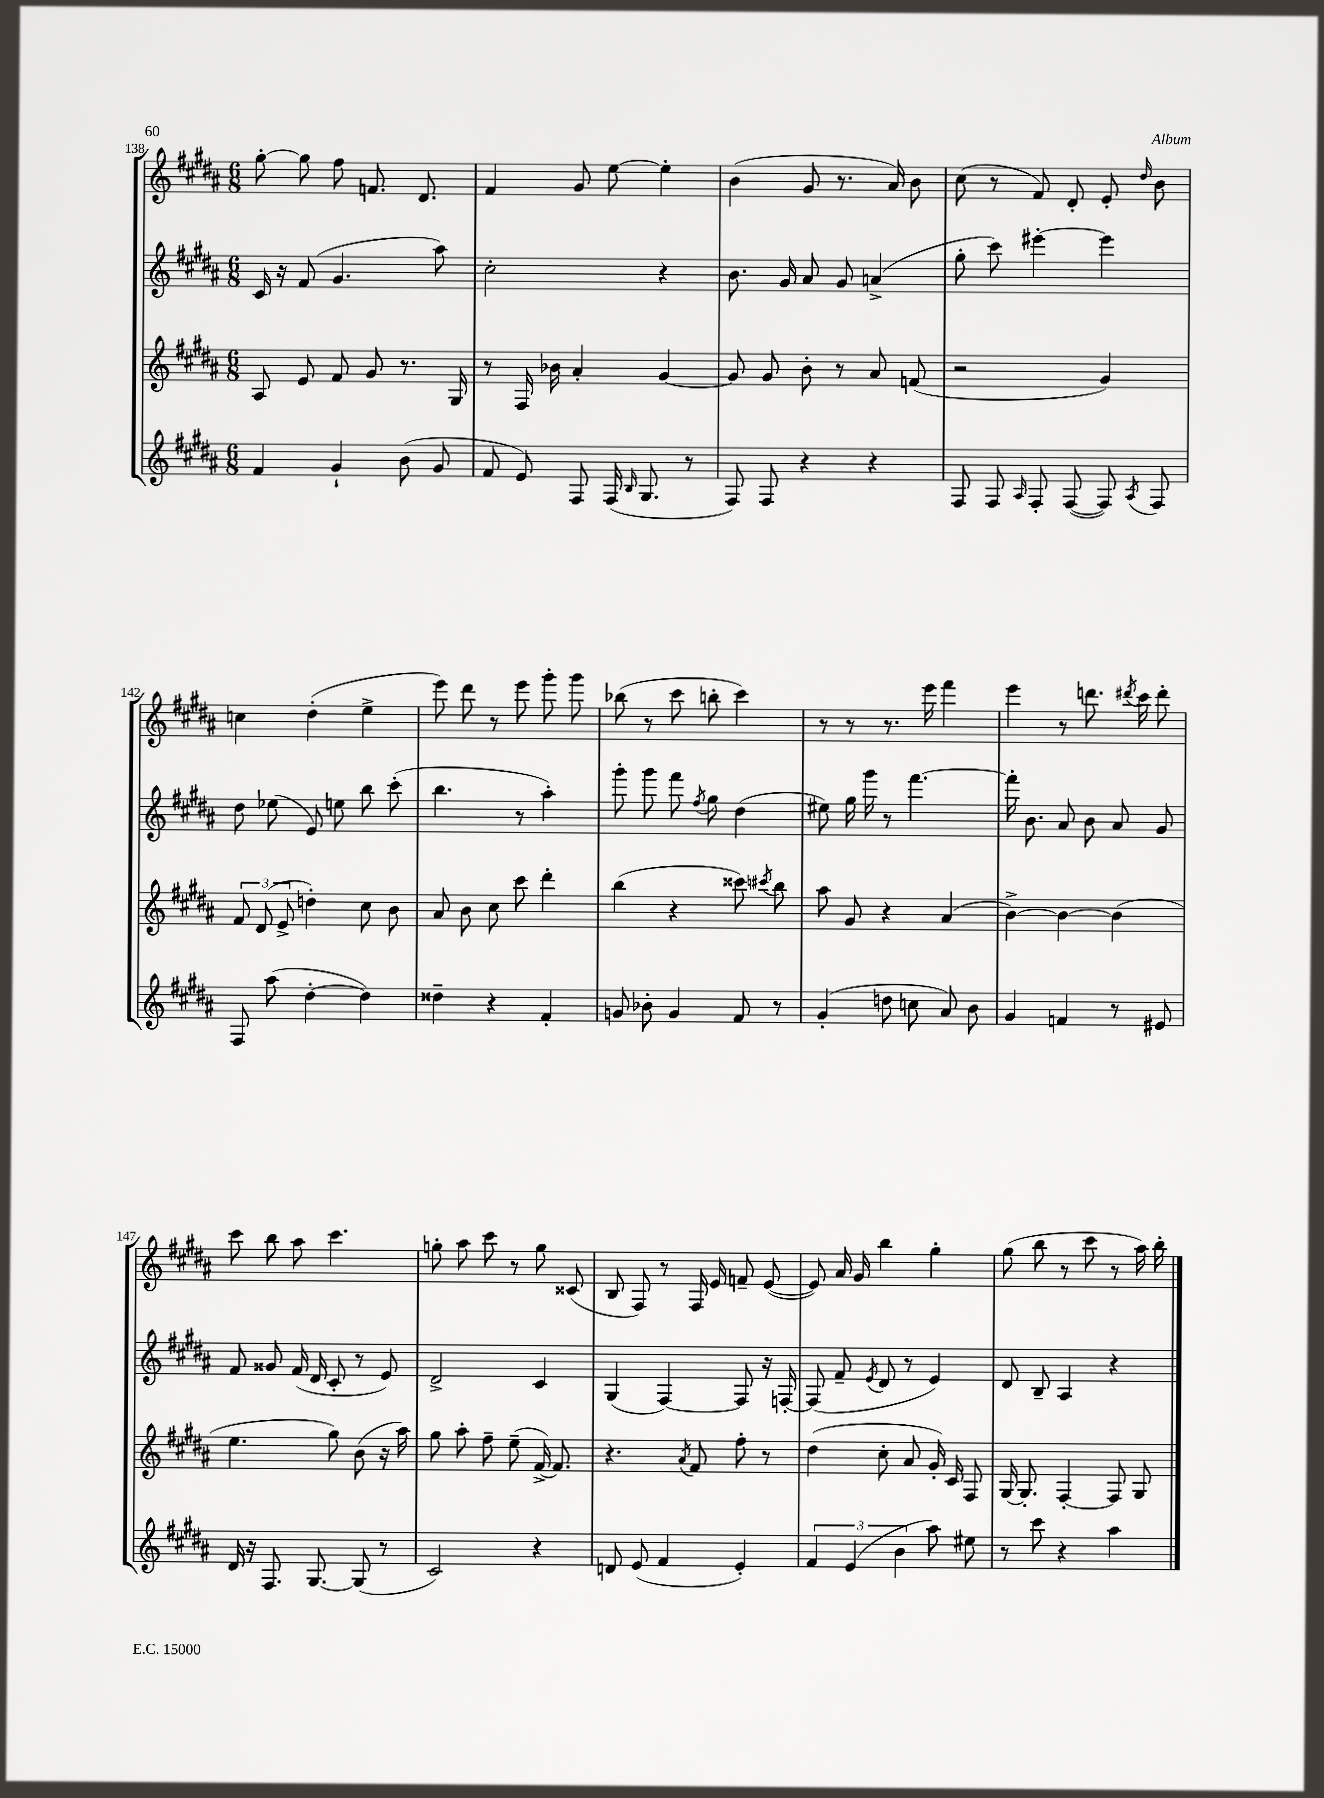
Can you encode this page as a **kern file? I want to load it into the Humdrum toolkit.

**kern	**kern	**kern	**kern
*part4	*part3	*part2	*part1
*staff4	*staff3	*staff2	*staff1
*clefG2	*clefG2	*clefG2	*clefG2
*k[f#c#g#d#a#]	*k[f#c#g#d#a#]	*k[f#c#g#d#a#]	*k[f#c#g#d#a#]
*M6/8	*M6/8	*M6/8	*M6/8
=138	=138	=138	=138
4f#/	8A#/	16c#/	[8gg#'\
.	.	16r	.
.	8e/	(8f#/	8gg#\]
4g#`/	8f#/	4.g#/	8ff#\
.	8g#/	.	8.fn/
(8b\	8.r	.	.
.	.	.	8.d#/
8g#/	.	8aa#\)	.
.	16G#/	.	.
=139	=139	=139	=139
8f#/	8r	2cc#'\	4f#/
8e/)	16F#/	.	.
.	16b-X\	.	.
8F#/	4a#'/	.	8g#/
(16F#/	.	.	[8ee\
16qqB/	.	.	.
8.G#/	.	.	.
.	[4g#/	4r	4ee'\]
8r	.	.	.
=140	=140	=140	=140
8F#/)	8g#/]	8.b\	(4b\
8F#/	8g#/	.	.
.	.	16g#/	.
4r	8b'\	8a#/	8g#/
.	8r	8g#/	8.r
4r	8a#/	(4an^/	.
.	.	.	16a#/)
.	(8fn/	.	8b\
=141	=141	=141	=141
8F#/	2r	8gg#'\	(8cc#\
8F#/	.	8ccc#\)	8r
16qqA#/	.	.	.
8F#'/	.	[4eee#X'\	8f#/)
([8F#/	.	.	8d#'/
8F#/])	4g#/)	4eee#\]	8e'/
8qA#/	.	.	16qqdd#/
8F#/	.	.	8b\
!!LO:LB:g=z
=142	=142	=142	=142
8F#/	12f#/	8dd#\	4ccn\
.	(12d#/	.	.
(8aa#\	.	(8ee-X\	.
.	12e^/	.	.
[4dd#'\	4ddn'\)	8e/)	(4dd#'\
.	.	8een\	.
4dd#\])	8cc#\	8bb\	4ee^\
.	8b\	(8ccc#'\	.
=143	=143	=143	=143
4dd##X~\	8a#/	4.bb\	8eee\)
.	8b\	.	8ddd#\
4r	8cc#\	.	8r
.	8ccc#\	8r	8eee\
4f#'/	4ddd#'\	4aa#'\)	8ggg#'\
.	.	.	8ggg#\
=144	=144	=144	=144
8gn/	(4bb\	8ggg#'\	(8bb-X\
8b-X'\	.	8ggg#\	8r
4g/	4r	8fff#\	8ccc#\
.	.	8qff#/	.
.	.	8gg#\	8bbn'\
8f#/	8ccc##X\)	(4dd#\	4ccc#\)
.	8qccc#X/	.	.
8r	8bb\	.	.
=145	=145	=145	=145
(4g#'/	8aa#\	8ee#X\)	8r
.	8g#/	16gg#\	8r
.	.	16ggg#\	.
8ddn\	4r	8r	8.r
8ccn\	.	[4.fff#\	.
.	.	.	16eee\
8a#/)	(4a#/	.	4fff#\
8b\	.	.	.
=146	=146	=146	=146
4g#/	[4b^\)	16fff#'\]	4eee\
.	.	8.b\	.
4fn/	4b\_	8a#/	8r
.	.	8b\	8.dddn\
8r	(4b\]	8a#/	.
.	.	.	8qddd#X/
.	.	.	16ccc#\
8e#X/	.	8g#/	8ddd#'\
!!LO:LB:g=z
=147	=147	=147	=147
16d#/	4.ee\	8f#/	8ccc#\
16r	.	.	.
8.F#/	.	8g##X/	8bb\
.	.	(16f#/	8aa#\
[8.G#/	.	16d#/	.
.	8gg#\)	8c#'/	4.ccc#\
(8G#/]	(8b\	8r	.
8r	16r	8e/)	.
.	16aa#\)	.	.
=148	=148	=148	=148
2c#/)	8gg#\	2d#^/	8ggn'\
.	8aa#'\	.	8aa#\
.	8ff#~\	.	8ccc#\
.	(8ee~\	.	8r
4r	[16f#^/)	4c#/	8gg\
.	8.f#/]	.	.
.	.	.	(8c##X/
=149	=149	=149	=149
8dn/	4.r	(4G#/	8B/
(8e/	.	.	8F#/)
4f#/	.	[4F#/)	8r
.	8qa#/	.	.
.	8f#/	.	16F#/
.	.	.	16e/
4e'/)	8ff#'\	8F#/]	8fn~/
.	8r	16r	([8e/
.	.	[16Fn'/	.
=150	=150	=150	=150
6f#/	(4dd#\	(8F/]	8e/])
.	.	8f#~/	16a#/
(6e/	.	.	.
.	.	.	16g#/
.	.	8qe/	.
.	8cc#'\	8d#/	4bb\
6b\	.	.	.
.	8a#/	8r	.
8aa#\)	16g#'/)	4e/)	4gg#'\
.	16c#/	.	.
8ee#X\	8F#/	.	.
=151	=151	=151	=151
8r	[16G#/	8d#/	(8gg#\
.	8.G#'/]	.	.
8ccc#\	.	8B~/	8bb\
4r	[4F#'/	4A#/	8r
.	.	.	8ccc#\
4aa#\	8F#/]	4r	8r
.	8G#/	.	16aa#\)
.	.	.	16bb'\
==	==	==	==
*-	*-	*-	*-
